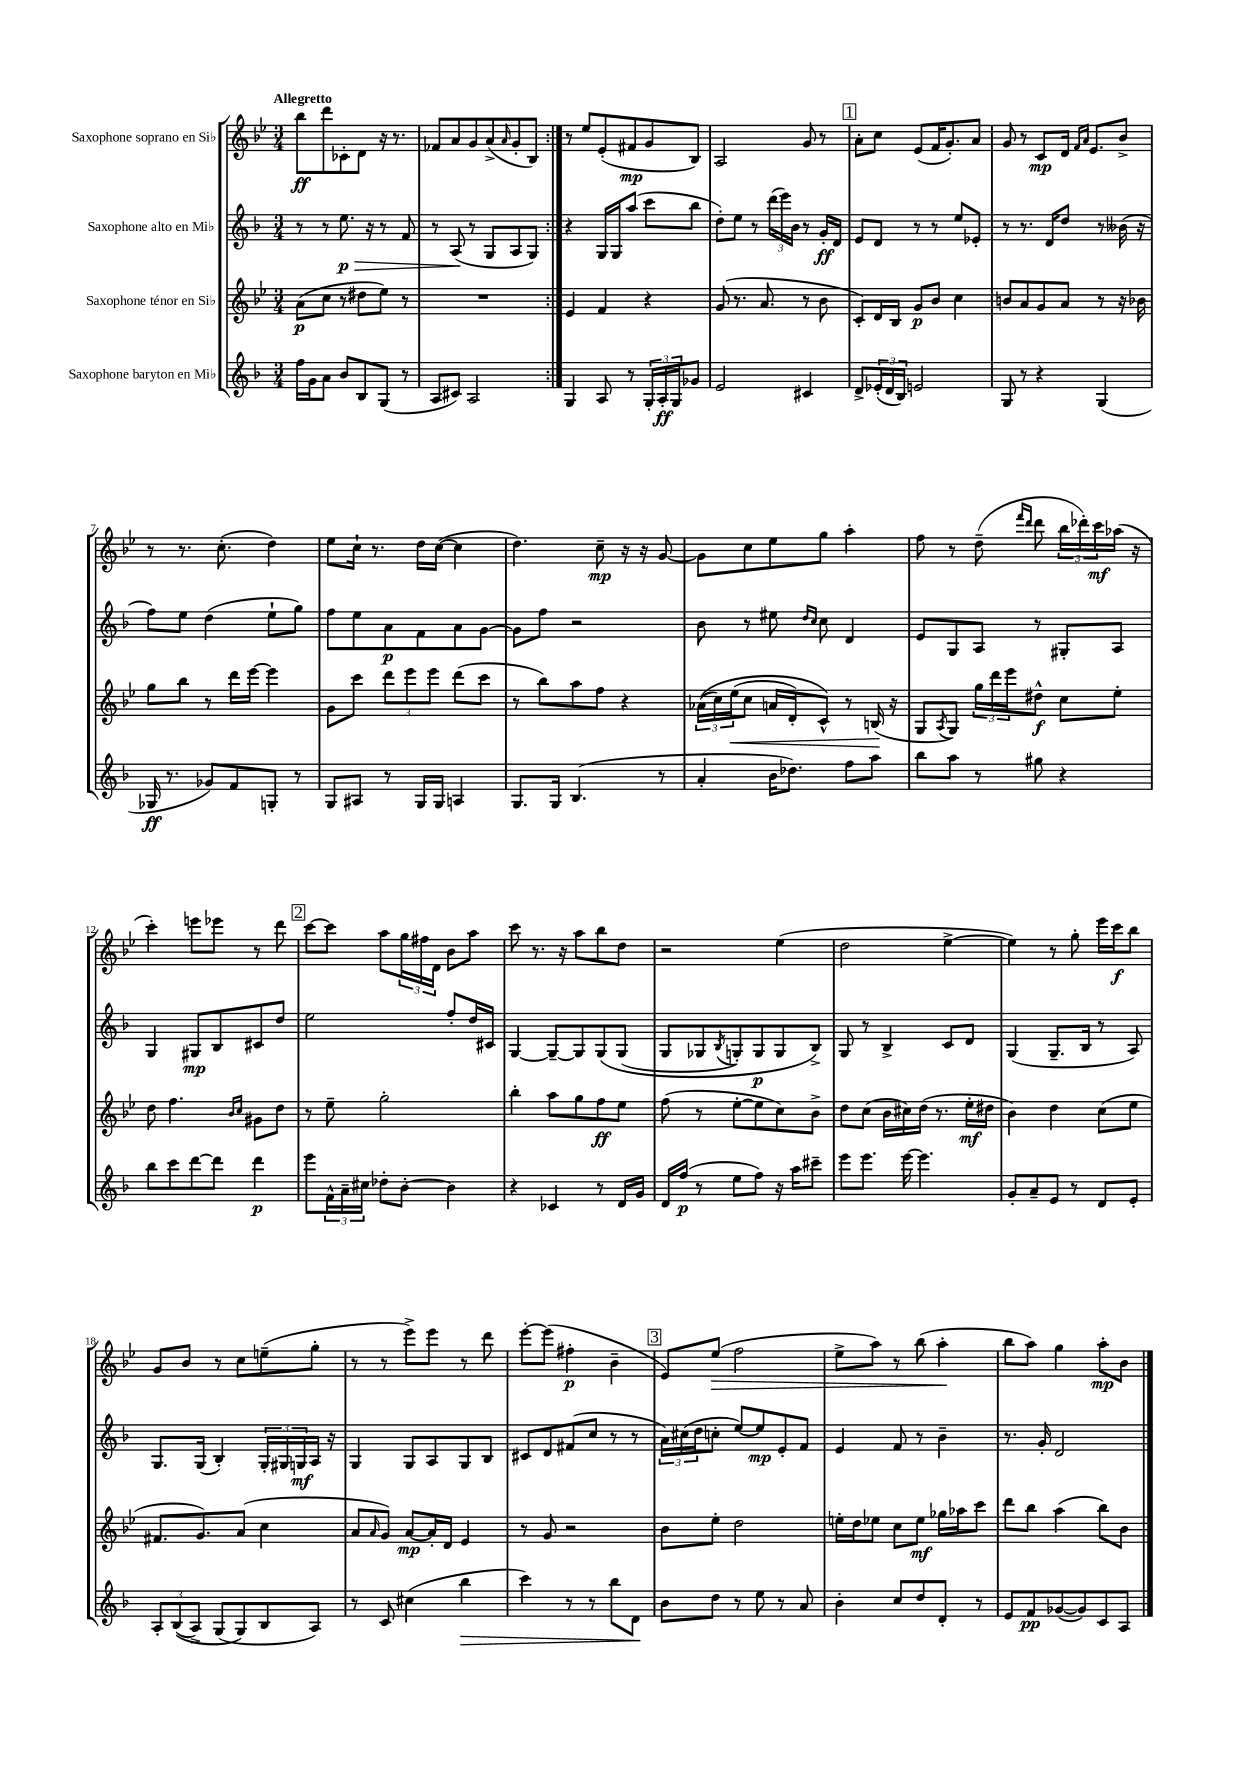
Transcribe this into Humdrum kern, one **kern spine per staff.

**kern	**kern	**kern	**kern
*staff4	*staff3	*staff2	*staff1
*clefG2	*clefG2	*clefG2	*clefG2
*k[b-]	*k[b-e-]	*k[b-]	*k[b-e-]
*M3/4	*M3/4	*M3/4	*M3/4
16ff\LL	(8a\L	8r	8bb-\L
16g\J	.	.	.
8a\J	8cc\J	8r	8ddd\
8b-/L	8r	8.ee\	8c-'\
8B-/	8dd#\L	.	8d\J
.	.	16r	.
(8G/J	8ee-\J)	8r	16r
.	.	.	8.r
8r	8r	8f/	.
=	=	=	=
8A/L	2.r	8r	8f-/L
8c#/J)	.	(8A/	8a/
2A/	.	8r	8g/
.	.	8G/L	(8a^/
.	.	.	16qqa/
.	.	8A/	8g'/
.	.	8G/J)	8B-/J)
=:|!	=:|!	=:|!	=:|!
4G/	4e-/	4r	8r
.	.	.	8ee-/L
8A/	4f/	16G/LL	(8e-'/
.	.	16G/J	.
8r	.	(8aa/J	8f#/
24G'/LL	4r	8ccc\L	8g/
24A'/	.	.	.
24G/J	.	.	.
8g-/J	.	8bb-\J	8B-/J)
=	=	=	=
2e/	(8g/	8dd'\L)	2A/
.	8.r	8ee\J	.
.	.	8r	.
.	8.a/	.	.
.	.	(24ddd\LL	.
.	.	24eee\)	.
.	.	24b-\JJ	.
4c#/	8r	8r	8g/
.	8b-\	16g'/LL	8r
.	.	16d/JJ	.
=	=	=	=
8d^/L	8c'/L)	8e/L	8a'\L
(24e-'/L	16d/L	8d/J	8cc\J
24d/	.	.	.
.	16B-/JJ	.	.
24B-/JJ)	.	.	.
2e/	8g/L	8r	(8e-/L
.	8b-/J	8r	16f/K
.	.	.	8.g'/)
.	4cc\	8ee/L	.
.	.	8e-'/J	8a/J
=	=	=	=
8G/	8b/L	8r	8g/
8r	8a/	8.r	8r
4r	8g/	.	8c/L
.	.	16d/LK	.
.	8a/J	8dd/J	16d/Jk
.	.	.	16qqf/LL
.	.	.	16qqa/JJ
.	.	.	8.e-/L
(4G/	8r	8r	.
.	16r	(16b--\	8b-^/J
.	16b-\	16r	.
=	=	=	=
16G-/	8gg\L	8ff\L)	8r
8.r	.	.	.
.	8bb-\J	8ee\J	8.r
8g-/L)	8r	(4dd\	.
.	.	.	(8.cc'\
8f/	16ddd\LL	.	.
.	[16eee-\JJ	.	.
8G'/J	4eee-\]	8ee`\L	4dd\)
8r	.	8gg\J)	.
=	=	=	=
8G/L	8g\L	8ff\L	8ee-\L
8A#/J	8ccc\J	8ee\	16cc`\Jk
.	.	.	8.r
8r	12ddd\L	8a\	.
.	12eee-\	.	.
16G/LL	.	8f\	16dd\LL
.	12eee-\J	.	.
16G/JJ	.	.	([16cc\JJ
4A/	(8ddd\L	8a\	4cc\]
.	8ccc\J	[8g\J	.
=	=	=	=
8.G/L	8r	8g\]L	4.dd\)
.	8bb-\L)	8ff\J	.
16G/Jk	.	.	.
(4.B-/	8aa\	2r	.
.	8ff\J	.	8cc~\
.	4r	.	16r
.	.	.	16r
8r	.	.	[8g/
=	=	=	=
4a'/	&((24a-\LL	8b-\	8g\]L
.	24cc\)	.	.
.	(24ee-\J	.	.
.	8cc\J	8r	8cc\
16b-\LK	16a/LL	8ee#\	8ee-\
8.dd-\J)	16d'/J)	.	.
.	.	16qqdd/LL	.
.	.	16qqcc/JJ	.
.	8c^^/J&)	8cc\	8gg\J
8ff\L	8r	4d/	4aa'\
8aa\J	(16B/	.	.
.	16r	.	.
=	=	=	=
8bb-\L	8G/L	8e/L	8ff\
.	8qA/	.	.
8aa\J	8G/J)	8G/	8r
8r	24gg\LL	8A/J	(8dd~\
.	24ddd\	.	.
.	24eee-\J	.	.
.	.	.	16qqfff/LL
.	.	.	16qqddd/JJ
8gg#\	8dd#^^\J	8r	8ddd\
4r	8cc\L	8G#'/L	24bb-\LL
.	.	.	24ddd-'\)
.	.	.	24ccc\
.	8ee-'\J	8A/J	(16aa-\JJ
.	.	.	16r
=	=	=	=
8bb-\L	8dd\	4G/	4ccc'\)
8ccc\	4.ff\	.	.
[8ddd\	.	8G#/L	8eee\L
8ddd\]J	.	8B-/	8eee-\J
.	16qqb-/LL	.	.
.	16qqcc/JJ	.	.
4ddd\	8g#\L	8c#/	8r
.	8dd\J	8dd/J	8ddd\
=	=	=	=
8eee\L	8r	2ee\	[8ccc\L
24f^^\L	8ee-~\	.	8ccc\]J
24a~\	.	.	.
24cc#\JJ	.	.	.
8dd-'\L	2gg'\	.	8aa\L
[8b-'\J	.	.	24gg\L
.	.	.	24ff#\
.	.	.	24d\JJ
4b-\]	.	8ff'/L	8b-\L
.	.	16dd/L	8aa\J
.	.	16c#/JJ	.
=	=	=	=
4r	4bb-'\	[4G/	8ccc\
.	.	.	8.r
4c-/	8aa\L	8G~/_L	.
.	.	.	16r
.	8gg\	8G/]	8aa\L
8r	8ff\	&(8G/	8bb-\
16d/LL	8ee-\J	(8G/J	8dd\J
16g/JJ	.	.	.
=	=	=	=
16d/LL	(8ff\	8G/L	2r
(16ff/JJ	.	.	.
8r	8r	8G-/	.
.	.	8qB-/	.
8ee\L	[8ee-'\L	8G'/)	.
8ff\J)	8ee-\]	8G/	.
16r	8cc\)	8G/	(4ee-\
16aa\LK	.	.	.
8ccc#~\J	8b-^\J	8B-^/J&)	.
=	=	=	=
8eee\L	8dd\L	8G/	2dd\
8.eee\J	(8cc\J	8r	.
.	16b-\LL	4B-^/	.
[16eee\	16cc#\)	.	.
4.eee\]	(16dd\JJ	.	.
.	8.r	.	.
.	.	8c/L	[4ee-^\
.	16ee-'\LL	8d/J	.
.	16dd#\JJ	.	.
=	=	=	=
8g'/L	4b-\)	(4G/	4ee-\])
8a~/	.	.	.
8e/J	4dd\	8.G~/L	8r
8r	.	.	8gg'\
.	.	16B-/Jk	.
8d/L	(8cc\L	8r	16eee-\LL
.	.	.	16ccc\J
8e'/J	8ee-\J	8A/)	8bb-\J
=	=	=	=
12A'/L	8.f#/L	8.G/L	8g/L
&((12B-/	.	.	.
.	.	.	8b-/J
12A^/J)	.	.	.
.	8.g/)	(16G/Jk	.
(8G/L	.	4B-'/)	8r
8G/&)	(8a/J	.	8cc\L
8B-/	4cc\	24G'/LL	(8ee~\
.	.	24G#/	.
.	.	24G/	.
8A/J)	.	16A/JJ	8gg'\J
.	.	16r	.
=	=	=	=
8r	8a/L	4G/	8r
.	16qqa/	.	.
8c/	8g/J)	.	8r
(4cc#\	[8a/L	8G/L	8eee-^\L)
.	16a'/]L	8A/	8eee-\J
.	16d/JJ	.	.
4bb-\	4e-/	8G/	8r
.	.	8B-/J	8ddd\
=	=	=	=
4ccc\)	8r	8c#/L	[8eee-'\L
.	8g/	8d/	(8eee-\]J
8r	2r	(8f#/	4ff#'\
8r	.	8cc/J	.
8bb-\L	.	8r	4b-~\
8d\J	.	8r	.
=	=	=	=
8b-\L	8b-\L	24a\LL)	8e-/L)
.	.	(24cc#\	.
.	.	24dd\J	.
8dd\J	8ee-'\J	8cc'\J	(8ee-/J
8r	2dd\	[8ee/L)	2ff\
8ee\	.	8ee/]	.
8r	.	8e'/	.
8a/	.	8f/J	.
=	=	=	=
4b-'\	16ee'\LL	4e/	8ee-^\L
.	16dd\J	.	.
.	8ee-\J	.	8aa\J)
8cc/L	8cc\L	8f/	8r
8dd/	8ee-\J	8r	(8bb-\
8d'/J	16gg-\LL	4b-~\	4aa'\
.	16aa-\J	.	.
8r	8ccc\J	.	.
=	=	=	=
8e/L	8ddd\L	8.r	8bb-\L
8f/	8bb-\J	.	8aa\J)
.	.	16g'/	.
([8g-/	(4aa\	2d/	4gg\
8g-/])	.	.	.
8c/	8bb-\L)	.	8aa'\L
8A/J	8b-\J	.	8b-\J
==	==	==	==
*-	*-	*-	*-
